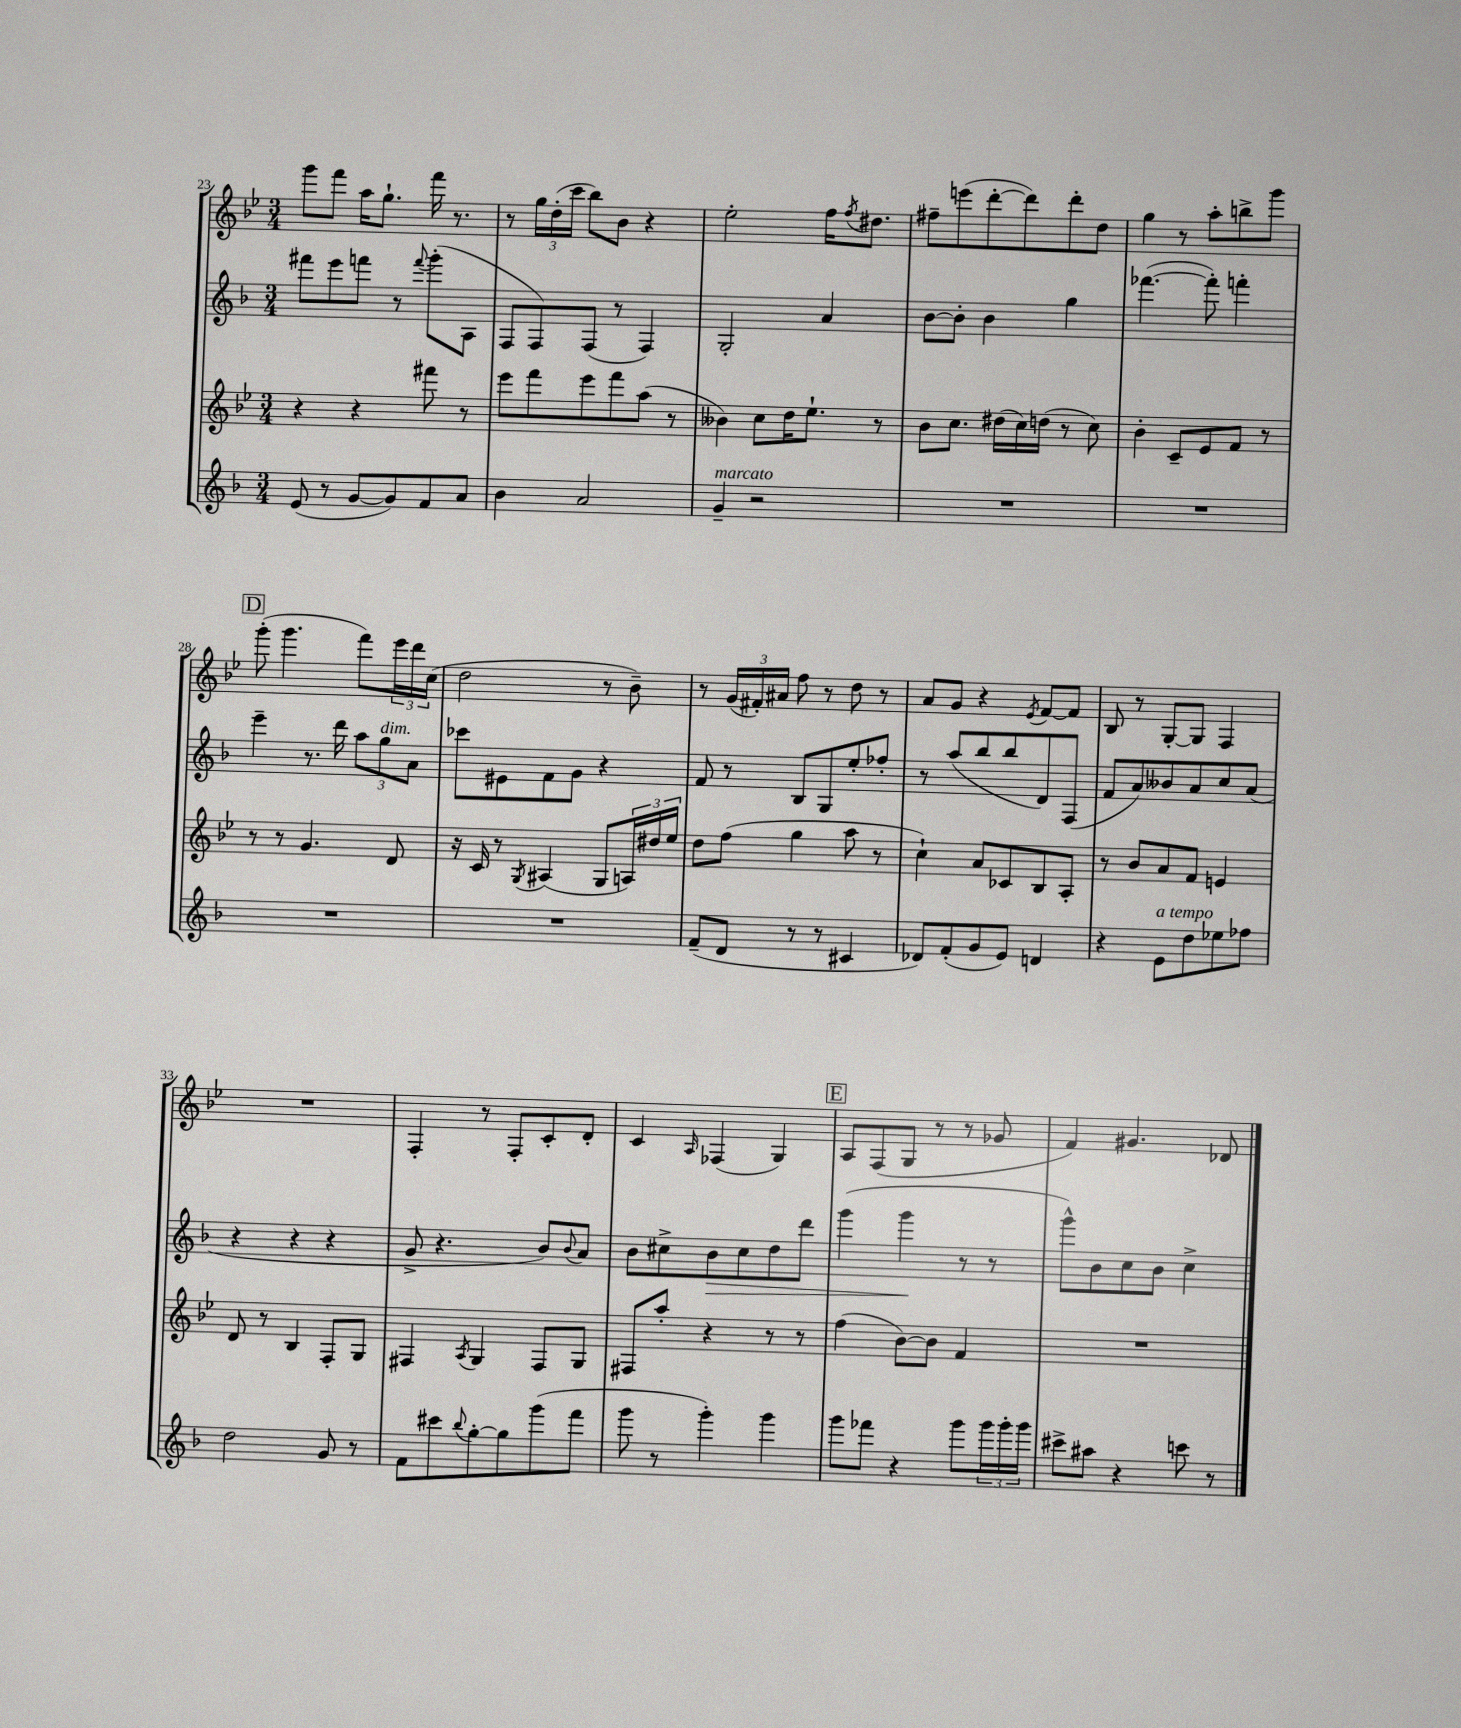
<<
\new StaffGroup <<
\new Staff = "s0" {
    \clef treble \key bes \major \numericTimeSignature \time 3/4
    g'''8 f'''8 a''16 g''8.-! f'''16 r8. |
    r8 \tuplet 3/2 { g''16 d''16-.( c'''16 } bes''8) bes'8 r4 |
    ees''2-. f''16 \acciaccatura { f''8 } dis''8. |
    fis''8-- e'''8( d'''8~-. d'''8) d'''8-. d''8 |
    g''4 r8 a''8-. b''8-> g'''8 |
    \mark \markup { \box "D" } g'''8-.( g'''4. f'''8) \tuplet 3/2 { ees'''16 d'''16 c''16( } |
    d''2 r8 bes'8--) |
    r8 \tuplet 3/2 { g'16( fis'16-.) ais'16 } f''8 r8 d''8 r8 |
    a'8 g'8 r4 \acciaccatura { ees'8 } f'8~ f'8 |
    bes8 r8 g8~-. g8 f4 |
    R2. |
    f4-. r8 f8-. c'8-. d'8-. |
    c'4 \grace { a16 } fes4( g4) |
    \mark \markup { \box "E" } a8 f8( g8 r8 r8 ges'8 |
    f'4) gis'4. des'8 \bar "|." |
}
\new Staff = "s1" {
    \clef treble \key f \major \numericTimeSignature \time 3/4
    fis'''8 e'''8 f'''8 r8 \appoggiatura { f'''8 } g'''8-.( a8 |
    f8 f8) f8( r8 f4) |
    g2-. a'4 |
    bes'8~ bes'8-. bes'4 g''4 |
    fes'''4.~( fes'''8-.) f'''4-. |
    \mark \markup { \box "D" } e'''4-- r8. d'''16 \tuplet 3/2 { a''8 g''8^\markup { \italic "dim." } a'8 } |
    ces'''8 eis'8 f'8 g'8 r4 |
    f'8 r8 bes8 g8 e''8-. fes''8-. |
    r8 a''8( bes''8 bes''8 d'8) f8( |
    f'8 a'8) beses'8 a'8 c''8 a'8( |
    r4 r4 r4 |
    g'8-> r4. bes'8) \appoggiatura { bes'8 } a'8 |
    bes'8 cis''8-> bes'8\> cis''8 d''8 d'''8 |
    \mark \markup { \box "E" } g'''4( g'''4\! r8 r8 |
    g'''8-^) bes'8 c''8 bes'8 c''4-> \bar "|." |
}
\new Staff = "s2" {
    \clef treble \key bes \major \numericTimeSignature \time 3/4
    r4 r4 fis'''8 r8 |
    ees'''8 f'''8 ees'''8 f'''8 a''8( r8 |
    beses'4) c''8 d''16 ees''8.-! r8 |
    bes'8 c''8. dis''16( c''16) d''16( r8 c''8) |
    bes'4-. c'8-- ees'8 f'8 r8 |
    \mark \markup { \box "D" } r8 r8 g'4. d'8 |
    r16 c'16 r8 \acciaccatura { g8 } ais4( g8 \tuplet 3/2 { a16) dis''16 ees''16 } |
    d''8 f''8( g''4 a''8 r8 |
    c''4-!) a'8 ces'8 bes8 a8-. |
    r8 bes'8 a'8 f'8 e'4 |
    d'8 r8 bes4 f8-. g8 |
    fis4 \acciaccatura { a8 } g4 fis8 g8 |
    fis8 a''8-. r4 r8 r8 |
    \mark \markup { \box "E" } f''4( bes'8~) bes'8 f'4 |
    R2. \bar "|." |
}
\new Staff = "s3" {
    \clef treble \key f \major \numericTimeSignature \time 3/4
    e'8( r8 g'8~ g'8) f'8 a'8 |
    bes'4 a'2 |
    g'4--^\markup { \italic "marcato" } r2 |
    R2. |
    R2. |
    \mark \markup { \box "D" } R2. |
    R2. |
    f'8--( d'8 r8 r8 cis'4 |
    des'8) f'8-.( g'8 e'8) d'4 |
    r4 e'8^\markup { \italic "a tempo" } d''8 ees''8 fes''8 |
    d''2 g'8 r8 |
    f'8 cis'''8 \appoggiatura { bes''8 } g''8~-. g''8 g'''8( f'''8 |
    g'''8 r8 g'''4-.) g'''4 |
    \mark \markup { \box "E" } g'''8 fes'''8 r4 g'''8 \tuplet 3/2 { g'''16 g'''16-. g'''16 } |
    cis'''8-> ais''8 r4 c'''8 r8 \bar "|." |
}
>>
>>
\layout { \context { \Score currentBarNumber = #23 } }
